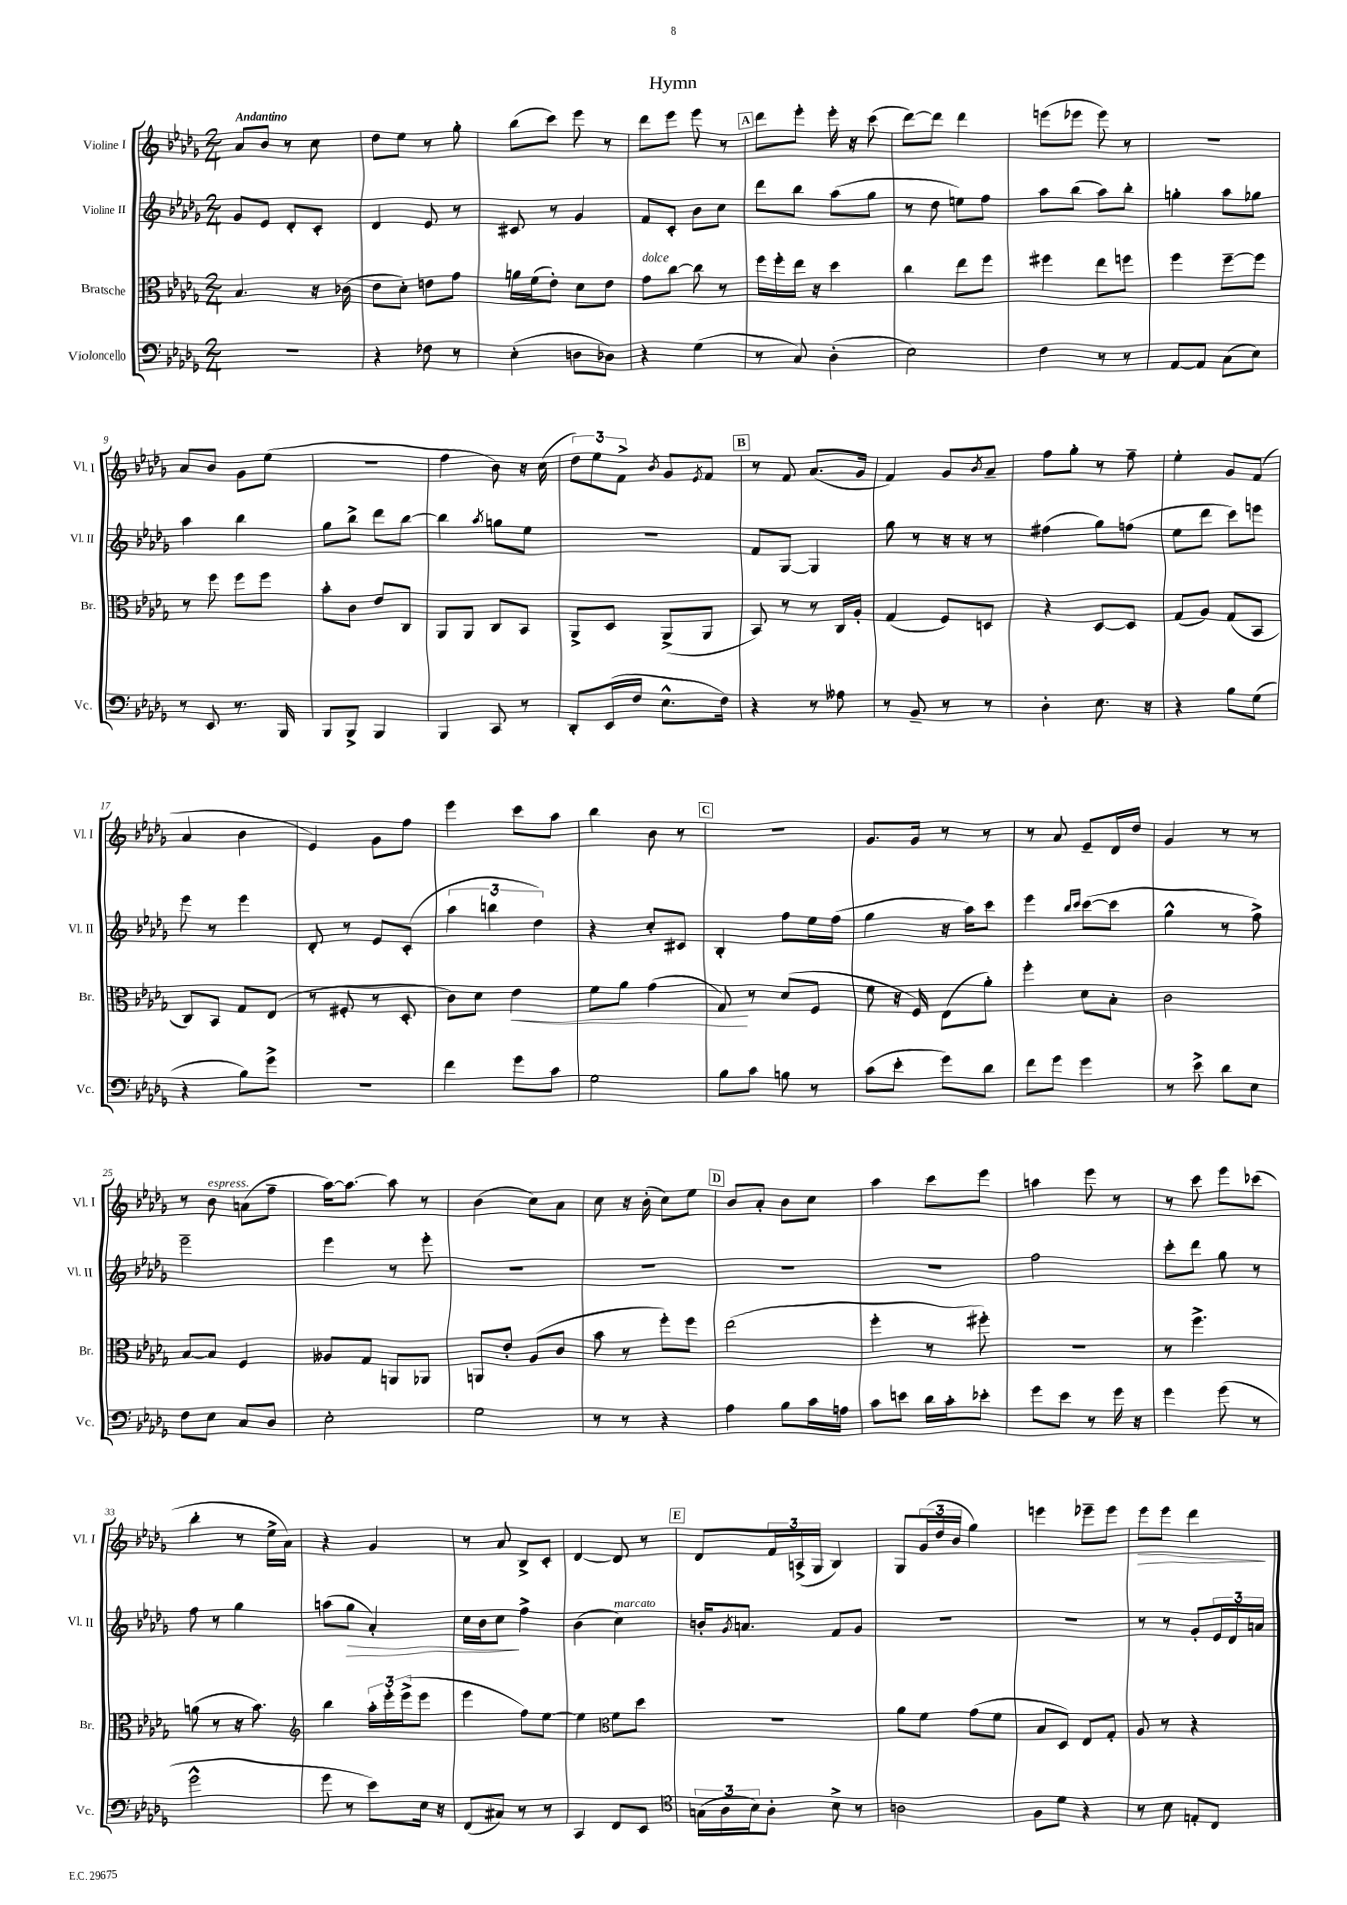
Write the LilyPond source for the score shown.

\header { title = "Hymn" }
<<
\new StaffGroup <<
\new Staff = "s0" \with { instrumentName = "Violine I" shortInstrumentName = "Vl. I" } {
    \clef treble \key des \major \numericTimeSignature \time 2/4 \tempo "Andantino"
    aes'8 bes'8 r8 c''8 |
    des''8 ees''8 r8 ges''8-. |
    bes''8( c'''8) ees'''8 r8 |
    des'''8 ees'''8 ees'''8 r8 |
    \mark \markup { \box "A" } des'''8 ees'''8-. ees'''16-. r16 c'''8( |
    des'''8~) des'''8 des'''4 |
    e'''8( ees'''8 ees'''8) r8 |
    R2 |
    aes'8 bes'8 ges'8 ees''8( |
    R2 |
    f''4 bes'8) r16 c''16( |
    \tuplet 3/2 { des''8) ees''8 f'8-> } \acciaccatura { bes'8 } ges'8 \acciaccatura { ees'8 } f'8 |
    \mark \markup { \box "B" } r8 f'8 aes'8.( ges'16 |
    f'4) ges'8 \acciaccatura { bes'8 } aes'8-- |
    f''8 ges''8-. r8 f''8-- |
    ees''4-. ges'8 f'8( |
    aes'4 bes'4 |
    ees'4) ges'8 f''8 |
    ees'''4 c'''8 aes''8 |
    bes''4 bes'8 r8 |
    \mark \markup { \box "C" } R2 |
    ges'8. ges'16 r8 r8 |
    r8 aes'8 ees'8-- des'16 des''16 |
    ges'4 r8 r8 |
    r8 bes'8^\markup { \italic "espress." } a'8( f''8-- |
    aes''16~) aes''8.~ aes''8 r8 |
    bes'4( c''8) aes'8 |
    c''8 r16 bes'16-.( c''8) ees''8 |
    \mark \markup { \box "D" } bes'8 aes'8-. bes'8 c''8 |
    aes''4 c'''8 ees'''8 |
    a''4 ees'''8 r8 |
    r8 c'''8 ees'''8 ces'''8( |
    bes''4-. r8 ees''16-> aes'16) |
    r4 ges'4 |
    r8 aes'8 bes8-> c'8-. |
    des'4~ des'8 r8 |
    \mark \markup { \box "E" } des'8 \tuplet 3/2 { f'16 a16->( ges16 } bes4) |
    ges8 \tuplet 3/2 { ges'16( des''16 bes'16 } ges''4) |
    e'''4 ees'''8-- ees'''8 |
    ees'''8\> ees'''8 des'''4\! \bar "|." |
}
\new Staff = "s1" \with { instrumentName = "Violine II" shortInstrumentName = "Vl. II" } {
    \clef treble \key des \major \numericTimeSignature \time 2/4
    ges'8 ees'8 des'8-. c'8-. |
    des'4 ees'8 r8 |
    cis'8 r8 ges'4 |
    f'8 c'8-. bes'8 c''8 |
    \mark \markup { \box "A" } des'''8 bes''8 aes''8( ges''8 |
    r8 des''8 e''8) f''8 |
    aes''8 bes''8( aes''8) bes''8-. |
    g''4-. aes''8 ges''8 |
    aes''4 bes''4 |
    ges''8 bes''8-> des'''8 bes''8~ |
    bes''4 \acciaccatura { aes''8 } g''8 ees''8 |
    r2 |
    \mark \markup { \box "B" } f'8 ges8~ ges4 |
    ges''8 r8 r16 r16 r8 |
    fis''4( ges''8) f''8( |
    ees''8 des'''8 c'''8) e'''8 |
    ees'''8 r8 ees'''4 |
    des'8-. r8 ees'8 c'8-.( |
    \tuplet 3/2 { aes''4 b''4 des''4) } |
    r4 c''8-. cis'8 |
    \mark \markup { \box "C" } bes4-. f''8 ees''16 f''16( |
    ges''4 r16 aes''16) c'''8 |
    ees'''4 \grace { bes''16 c'''16 } c'''8~( c'''8 |
    ges''4-^ r8 f''8->) |
    ees'''2-- |
    ees'''4 r8 ees'''8-. |
    R2 |
    R2 |
    \mark \markup { \box "D" } R2 |
    R2 |
    f''2 |
    c'''8-. des'''8 ges''8 r8 |
    f''8 r8 ges''4 |
    a''8( ges''8\> aes'4-.) |
    c''16 bes'16 c''8\! f''4-> |
    bes'4( c''4^\markup { \italic "marcato" }) |
    \mark \markup { \box "E" } b'16-. \acciaccatura { ges'8 } a'8. f'8 ges'8 |
    R2 |
    R2 |
    r8 r8 ges'8-. \tuplet 3/2 { ees'16 des'16 a'16 } \bar "|." |
}
\new Staff = "s2" \with { instrumentName = "Bratsche" shortInstrumentName = "Br." } {
    \clef alto \key des \major \numericTimeSignature \time 2/4
    bes4. r16 ces'16( |
    ees'8 des'8-.) e'8 ges'8 |
    a'16 f'16( ees'8-.) des'8 ees'8 |
    ges'8^\markup { \italic "dolce" } c''8~ c''8 r8 |
    \mark \markup { \box "A" } f''16 f''16-. ees''16 r16 des''4 |
    c''4 ees''8 f''8 |
    fis''4 ees''8 f''8 |
    f''4 f''8~-- f''8 |
    r8 f''8 f''8 f''8 |
    bes'8-. c'8 ees'8 c8 |
    aes,8 aes,8 c8 bes,8 |
    aes,8-> des8 aes,8->( aes,8 |
    \mark \markup { \box "B" } bes,8) r8 r8 c16 aes16-. |
    ges4( f8) d8 |
    r4 des8~ des8 |
    ges8( aes8) ges8( bes,8 |
    c8) bes,8 ges8 ees8( |
    r8 fis8-. r8 des8-. |
    c'8) des'8 ees'4\< |
    f'8 aes'8 ges'4( |
    \mark \markup { \box "C" } ges8\!) r8 des'8( f8 |
    f'8 r16 f16) ees8( aes'8-.) |
    f''4-. des'8 bes8-. |
    c'2 |
    bes8~ bes8 f4 |
    aeses8 ges8 a,8 aes,8 |
    a,8 ees'8-. aes8( c'8 |
    bes'8 r8 f''8-.) f''8 |
    \mark \markup { \box "D" } ees''2( |
    f''4-. r8 fis''8-.) |
    r2 |
    r8 f''4.-> |
    a'8( r8 r16 bes'8.) |
    \clef treble bes''4 \tuplet 3/2 { aes''16-. ees'''16-. ees'''16->( } ees'''8 |
    ees'''4 f''8) ees''8~ |
    ees''4 \clef alto f'8 des''8 |
    \mark \markup { \box "E" } R2 |
    aes'8 f'8 ges'8( f'8 |
    bes8 des8) ees8 ges8-. |
    aes8 r8 r4 \bar "|." |
}
\new Staff = "s3" \with { instrumentName = "Violoncello" shortInstrumentName = "Vc." } {
    \clef bass \key des \major \numericTimeSignature \time 2/4
    R2 |
    r4 fes8 r8 |
    ees4-.( d8 des8) |
    r4 ges4( |
    \mark \markup { \box "A" } r8 c8) des4-.( |
    ees2) |
    f4 r8 r8 |
    aes,8~ aes,8 c8( ees8) |
    r8 ees,8 r8. bes,,16 |
    bes,,8 bes,,8-> bes,,4 |
    bes,,4 c,8 r8 |
    des,8-. ees,16( f16 ees8.-^ f16) |
    \mark \markup { \box "B" } r4 r8 aeses8 |
    r8 bes,8-- r8 r8 |
    des4-. ees8. r16 |
    r4 bes8 ges8( |
    r4 bes8) ges'8-> |
    r2 |
    f'4 ges'8 c'8 |
    ges2 |
    \mark \markup { \box "C" } bes8 c'8 b8 r8 |
    c'8( ees'8-. ges'8) des'8 |
    f'8 ges'8 ges'4 |
    r8 ees'8-> des'8 ees8 |
    f8 ees8 c8 des8 |
    ees2-. |
    ges2 |
    r8 r8 r4 |
    \mark \markup { \box "D" } aes4 bes8 c'16 a16 |
    c'8 e'8 des'16 c'16-. ees'8-. |
    ges'8 ees'8 r8 ges'16 r16 |
    ges'4 ges'8( r8 |
    ges'2-^ |
    ges'8 r8 ees'8) ees16 r16 |
    f,8( cis8) r8 r8 |
    c,4 f,8 ees,8 |
    \mark \markup { \box "E" } \clef tenor \tuplet 3/2 { g16( aes16 bes16) } aes8-. bes8-> r8 |
    a2 |
    f8 des'8 r4 |
    r8 bes8 e8-. c8 \bar "|." |
}
>>
>>
